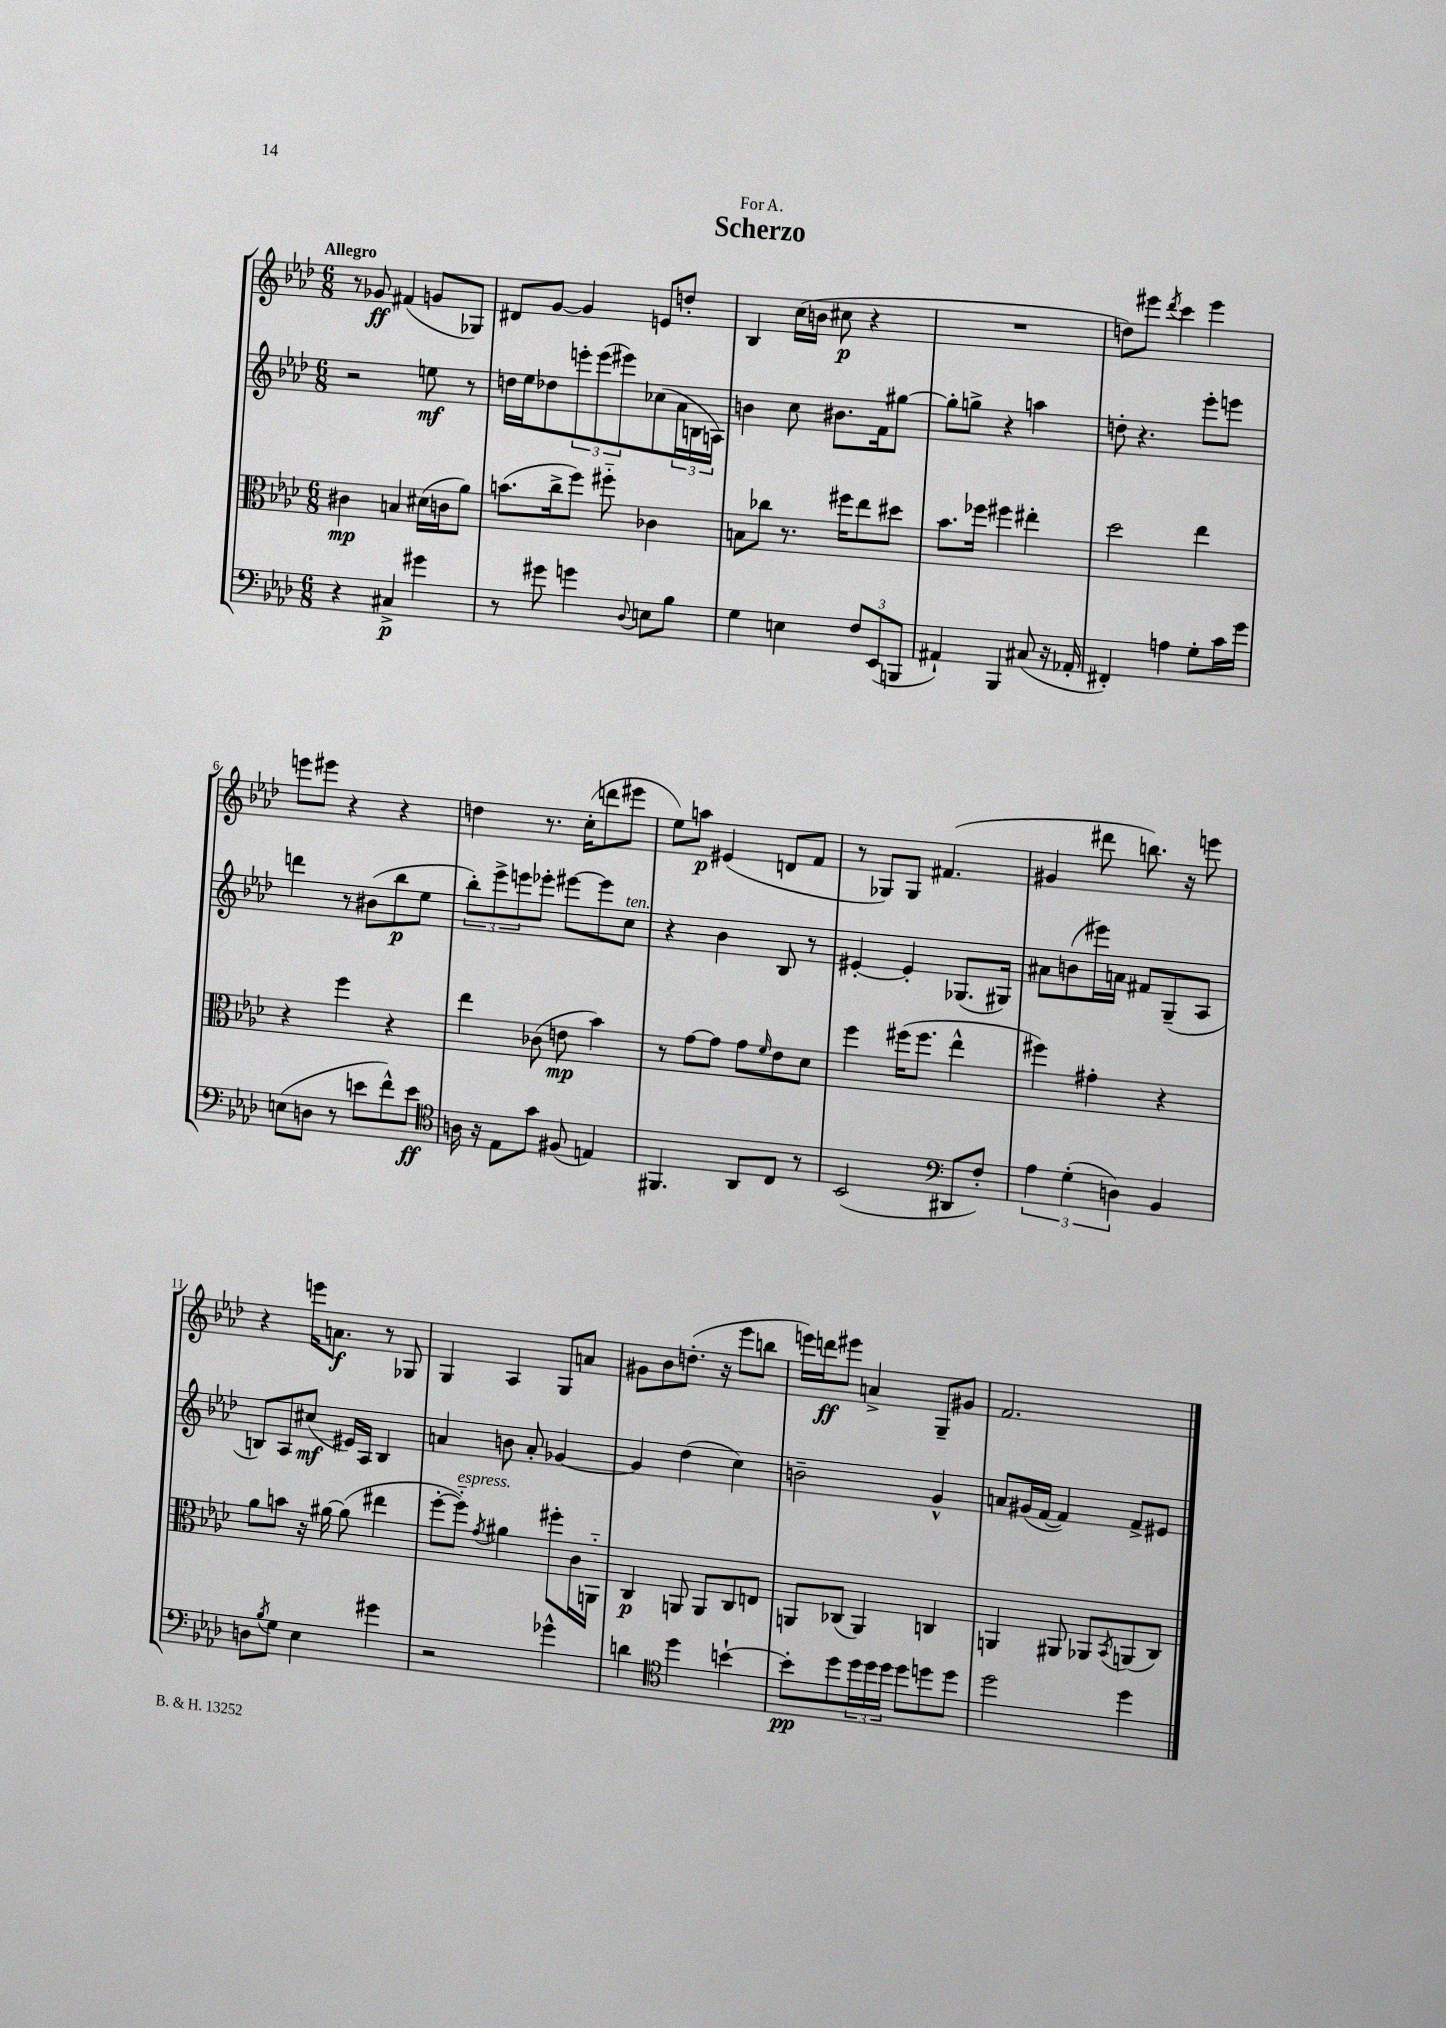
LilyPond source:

\header { title = "Scherzo" dedication = "For A." }
<<
\new StaffGroup <<
\new Staff = "s0" {
    \clef treble \key aes \major \numericTimeSignature \time 6/8 \tempo "Allegro"
    r8 ges'8\ff fis'4( g'8 ges8) |
    dis'8 g'8~ g'4 e'8 d''8-. |
    bes4 c''16( b'16 cis''8\p r4 |
    R2. |
    d''8) eis'''8 \acciaccatura { des'''8 } c'''4 eis'''4 |
    e'''8 eis'''8 r4 r4 |
    d''4 r8. c''16-.( d'''8 eis'''8 |
    ees''8) a''8\p eis'4( d'8 f'8 |
    r8 ges8) ges8 fis'4.( |
    gis'4 dis'''8 b''8.) r16 e'''8 |
    r4 e'''16 a'8.\f r8 ges8 |
    g4 aes4 g8 a'8 |
    gis'8 bes'8 d''8.-.( r16 ees'''8 b''8 |
    e'''16) d'''16\ff eis'''8 a'4-> g8-- gis'8 |
    f'2. \bar "|." |
}
\new Staff = "s1" {
    \clef treble \key aes \major \numericTimeSignature \time 6/8
    r2 e''8\mf r8 |
    d''16 ees''16 des''8 \tuplet 3/2 { e'''8-. e'''8( eis'''8) } ces''8( \tuplet 3/2 { aes'16 b16 a16) } |
    b'4 c''8 bis'8. f'16 gis''8~ |
    gis''8-. g''8-> r4 a''4 |
    d''8-. r4. ees'''8-. e'''8 |
    d'''4 r8 bis'8( bes''8\p ees''8 |
    \tuplet 3/2 { bes''8-.) ees'''8-> e'''8 } ees'''8-. eis'''8~ eis'''8 c''8^\markup { \italic "ten." } |
    r4 bes'4 bes8 r8 |
    eis'4~-. eis'4-. ges8.( gis16) |
    ais'8 b'8( eis'''16) a'16 fis'8 g8--( aes8 |
    b8) aes8 cis''8\mf( eis'16) aes16 b4 |
    a'4 b'8 a'8-. ges'4~ |
    ges'4 des''4( c''4) |
    b'2-- g'4-^ |
    a'8 gis'16( f'16~ f'4) f'8-> eis'8 \bar "|." |
}
\new Staff = "s2" {
    \clef alto \key aes \major \numericTimeSignature \time 6/8
    cis'4\mp b4 dis'16( c'16 aes'8) |
    b'8.( c''16-> f''8) fis''8-_ ces'4 |
    b8 ces''8 r8. fis''16 ees''8 dis''8 |
    bes'8. fes''16 fis''4 eis''4-. |
    des''2 ees''4 |
    r4 f''4 r4 |
    ees''4 ces'8( e'8\mp bes'4) |
    r8 g'8~ g'8 g'8 \grace { f'16 } ees'8 des'8 |
    f''4 fis''16( fis''8. ees''4-^ |
    fis''4) gis'4-. r4 |
    aes'8 b'8 r16 ais'16~ ais'8( eis''4 |
    f''8~-. f''8-_^\markup { \italic "espress." }) \acciaccatura { g'8 } ais'4 fis''8-. c'16 a,16-_ |
    c4\p a,8 a,8 c8 e8 |
    a,8 ces8( a,4) c4 |
    a,4 ais,8 aes,8 \acciaccatura { bes,8 } a,8( c8) \bar "|." |
}
\new Staff = "s3" {
    \clef bass \key aes \major \numericTimeSignature \time 6/8
    r4 cis4->\p gis'4 |
    r8 gis'8 g'4 \appoggiatura { des8 } e8 bes8 |
    g4 e4 \tuplet 3/2 { f8 ees,8( b,,8 } |
    ais,4-!) bes,,4 cis8( r16 aes,16-. |
    fis,4-.) a4 g8-. c'16 g'16 |
    e8( d8 r8 e'8 f'8-^) e'8\ff |
    \clef tenor a16 r16 ees8 g'8 fis8( e4) |
    fis,4. aes,8 c8 r8 |
    bes,2( \clef bass dis,8 f8-.) |
    \tuplet 3/2 { aes4 g4-.( d4) } bes,4 |
    d8 \acciaccatura { bes8 } g8 ees4 gis'4 |
    r2 ges'4-^ |
    d'4 \clef tenor des''4 b'4~-! |
    b'8-.\pp des''8 \tuplet 3/2 { des''16 des''16 des''16 } des''8 d''8 d''8 |
    des''2 des''4 \bar "|." |
}
>>
>>
